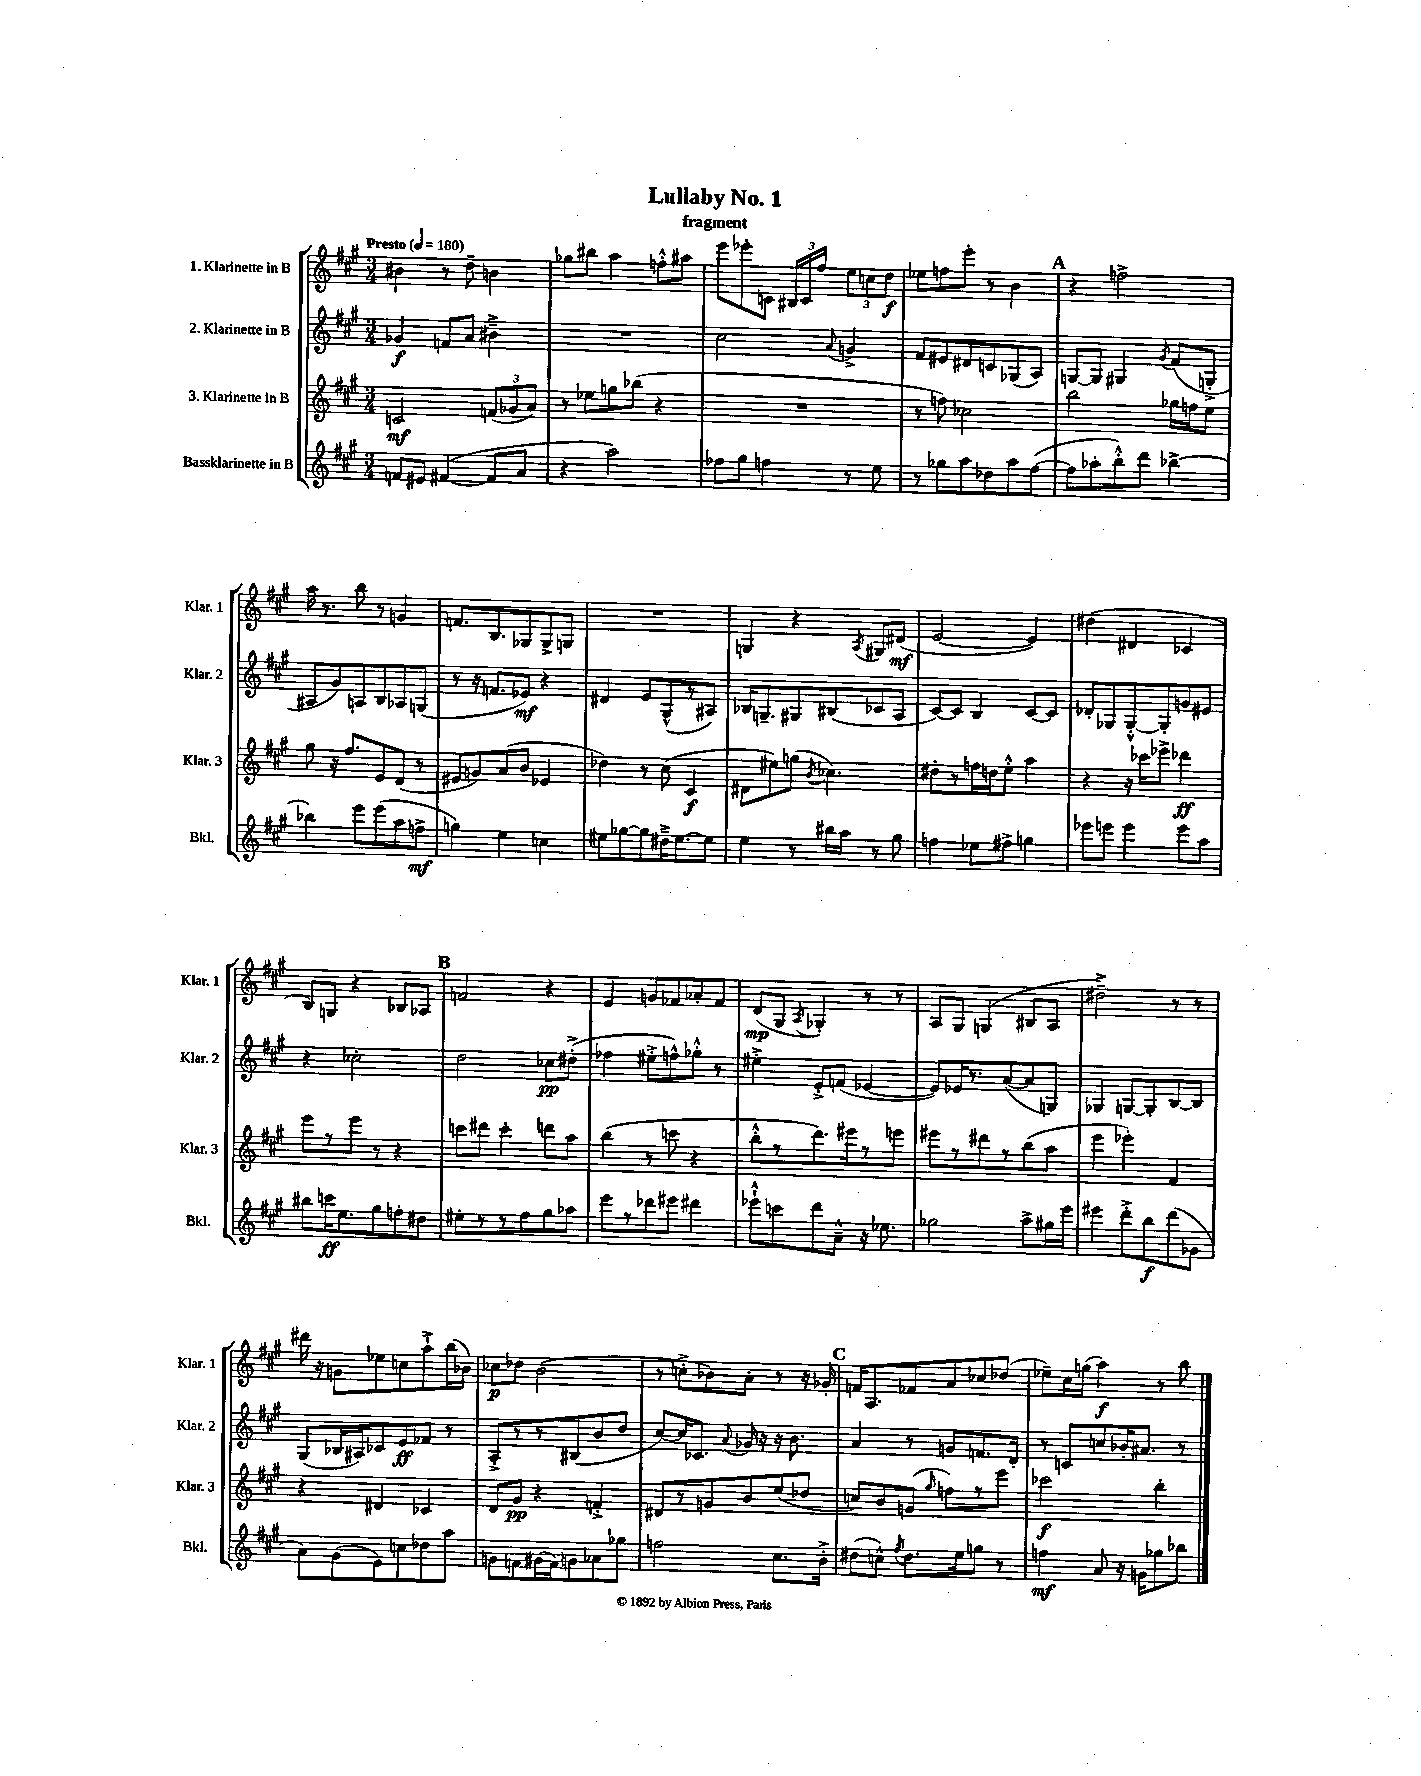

**kern	**dynam	**kern	**dynam	**kern	**dynam	**kern	**dynam
*part4	*part4	*part3	*part3	*part2	*part2	*part1	*part1
*staff4	*staff4	*staff3	*staff3	*staff2	*staff2	*staff1	*staff1
*I"Bassklarinette in B	*	*I"3. Klarinette in B	*	*I"2. Klarinette in B	*	*I"1. Klarinette in B	*
*I'Bkl.	*	*I'Klar. 3	*	*I'Klar. 2	*	*I'Klar. 1	*
*clefG2	*	*clefG2	*	*clefG2	*	*clefG2	*
*k[f#c#g#]	*	*k[f#c#g#]	*	*k[f#c#g#]	*	*k[f#c#g#]	*
*M3/4	*	*M3/4	*	*M3/4	*	*M3/4	*
*MM180	*	*MM180	*	*MM180	*	*MM180	*
=1	=1	=1	=1	=1	=1	=1	=1
!	!	!	!	!	!	!LO:TX:a:B:t=Presto	!
8fn/L	.	2cn/	mf	4g-X/	f	4b#X\	.
8e#X/J	.	.	.	.	.	.	.
([4f#X/	.	.	.	8fn/L	.	8r	.
.	.	.	.	8a/J	.	8dd~\	.
8f#/L]	.	(12fn/L	.	4b#X~^\	.	4bn\	.
.	.	12g-X/	.	.	.	.	.
8a/J	.	.	.	.	.	.	.
.	.	12a/J)	.	.	.	.	.
=2	=2	=2	=2	=2	=2	=2	=2
4r	.	8r	.	2.r	.	8gg-X\L	.
.	.	8ee-X\L	.	.	.	8bb#X\J	.
2aa\)	.	8ggn\	.	.	.	4aa\	.
.	.	(8bb-X\J	.	.	.	.	.
.	.	4r	.	.	.	8ffn'^^\L	.
.	.	.	.	.	.	8aa#X\J	.
=3	=3	=3	=3	=3	=3	=3	=3
8ff-X\L	.	2.r	.	2cc#\	.	8eee\L	.
8gg#\J	.	.	.	.	.	8eee-X'\	.
4ffn\	.	.	.	.	.	8cn\J	.
.	.	.	.	.	.	24B#X/LL	.
.	.	.	.	.	.	24c/	.
.	.	.	.	.	.	24ff#/JJ	.
.	.	.	.	8qqa/	.	.	.
8r	.	.	.	4gn^/	.	12ee\L	.
.	.	.	.	.	.	12ccn\	.
8ee\	.	.	.	.	.	.	.
.	.	.	.	.	.	12dd\J	f
=4	=4	=4	=4	=4	=4	=4	=4
8r	.	8r	.	8f#/L	.	8ee-X\L	.
8gg-X\L	.	8ffn\)	.	8e#X/	.	8ffn\	.
8aa\	.	2cc-X\	.	8d#X/	.	8eee'\J	.
8dd-X\	.	.	.	8cn/	.	8r	.
8aa\	.	.	.	(8G-X/	.	4b\	.
([8ff#\J	.	.	.	8A/J)	.	.	.
!!LO:REH:place=s1:t=A
=5	=5	=5	=5	=5	=5	=5	=5
8ff#\L]	.	2bb\	.	[8Gn/L	.	4r	.
8aa-X'\	.	.	.	8G/J]	.	.	.
8bb'^^\)	.	.	.	4G#X/	.	2ffn^\	.
8ddd\J	.	.	.	.	.	.	.
.	.	.	.	8qg#/	.	.	.
[4bb-X^\	.	16gg-X\LL	.	(8f#/L	.	.	.
.	.	16ffn\J	.	.	.	.	.
.	.	8ee\J	.	8Gn'^/J	.	.	.
!!LO:LB:g=z
=6	=6	=6	=6	=6	=6	=6	=6
4bb-X\]	.	8gg#\	.	8A#X/L	.	16aa\	.
.	.	.	.	.	.	8.r	.
.	.	16r	.	8g#/)	.	.	.
.	.	8.ff#/L	.	.	.	.	.
8eee\L	.	.	.	8An/	.	8bb\	.
(8eee\	.	8e/	.	8B/	.	8r	.
8aa\	.	(8d/J	.	8A-X/	.	4gn/	.
8ffn^\J	mf	8r	.	(8Gn/J	.	.	.
=7	=7	=7	=7	=7	=7	=7	=7
4ggn\)	.	8e#X/L	.	8r	.	8.fn/L	.
.	.	8gn/)	.	16r	.	.	.
.	.	.	.	8.fn/L	.	8.B/	.
4ee\	.	(8a/	.	.	.	.	.
.	.	8b/J	.	8e-X/J)	mf	8G-X/	.
4ccn\	.	4e-X/	.	4r	.	8G-^/	.
.	.	.	.	.	.	8Gn/J	.
=8	=8	=8	=8	=8	=8	=8	=8
8ee#X\L	.	4dd-X\)	.	4d#X/	.	2.r	.
[8gg-X\	.	.	.	.	.	.	.
8gg-\]	.	8r	.	8e/L	.	.	.
16dd#X~^\K	.	(8cc#\	.	(8G#^^/	.	.	.
[8.ee#\	.	.	.	.	.	.	.
.	.	4c#/	f	8r	.	.	.
8ee#\J]	.	.	.	8A#X/J)	.	.	.
=9	=9	=9	=9	=9	=9	=9	=9
4ee\	.	8d#X\L	.	16B-X/KL	.	4Gn/	.
.	.	.	.	8.Gn~/	.	.	.
.	.	8ee#X\)	.	.	.	.	.
8r	.	(8ggn\J	.	8G#X/	.	4r	.
.	.	8qb/	.	.	.	.	.
16bb#X\LL	.	4.cc-X\)	.	(8B#X/	.	.	.
16aa\JJ	.	.	.	.	.	.	.
.	.	.	.	.	.	8qA/	.
8r	.	.	.	8c-X/	.	8G#X/L	.
8gg#\	.	.	.	8A/J	.	(8d#X/J	mf
=10	=10	=10	=10	=10	=10	=10	=10
4ffn\	.	8dd#X'\L	.	[8c#/L)	.	[2e/	.
.	.	8r	.	8c#/J]	.	.	.
8ee-X\L	.	16ffn\L	.	4B/	.	.	.
.	.	16ddn\J	.	.	.	.	.
8ff#X^\J	.	8ee'^^\J	.	.	.	.	.
4ggn\	.	4aa\	.	[8c#/L	.	4e/])	.
.	.	.	.	8c#/J]	.	.	.
=11	=11	=11	=11	=11	=11	=11	=11
8eee-X\L	.	4r	.	8d-X'/L	.	(4dd#X\	.
8eeen\J	.	.	.	8G-X/	.	.	.
4eee\	.	16r	.	[8G-'^^/	.	4d#X/	.
.	.	16ccc-X\KL	.	.	.	.	.
.	.	8eee-X^\J	.	8G-'/]	.	.	.
8eee\L	.	4ddd-X\	ff	8gn/	.	4c-X/	.
8aa\J	.	.	.	8e#X/J	.	.	.
!!LO:LB:g=z
=12	=12	=12	=12	=12	=12	=12	=12
8bb#X\L	.	8eee\L	.	4r	.	8B/L)	.
16cccn\K	ff	8r	.	.	.	8Gn/J	.
8.ee\	.	.	.	.	.	.	.
.	.	8eee\J	.	2cc-X'\	.	4r	.
8gg#\	.	8r	.	.	.	.	.
8ffn'\	.	4r	.	.	.	8B-X/L	.
8dd#X\J	.	.	.	.	.	8A-X/J	.
!!LO:REH:place=s1:t=B
=13	=13	=13	=13	=13	=13	=13	=13
8ee#X'\L	.	8cccn\L	.	2dd\	.	2fn/	.
8r	.	8ddd#X\J	.	.	.	.	.
8r	.	4ccc'\	.	.	.	.	.
8ff#\	.	.	.	.	.	.	.
8gg#\	.	8dddn\L	.	8cc-X\L	pp	4r	.
8aa-X\J	.	8aa\J	.	(8dd#X'^\J	.	.	.
=14	=14	=14	=14	=14	=14	=14	=14
8eee\L	.	(4bb\	.	4ff-X\	.	4e/	.
8r	.	.	.	.	.	.	.
8ddd-X\	.	8r	.	8ee#X'^\L	.	8gn/L	.
8eee#X\J	.	8cccn\	.	8ffn^^\)	.	8f-X/	.
4ddd#X\	.	4r	.	8gg-X'^^\J	.	8a-X'/	.
.	.	.	.	8r	.	8f-/J	.
=15	=15	=15	=15	=15	=15	=15	=15
8eee-X`^^\L	.	8bb'^^\L	.	4ee#X'^\	.	(8d/L	mp
8cccn\	.	8r	.	.	.	8G#/J	.
.	.	.	.	.	.	8qA/	.
8ddd\	.	8.ddd\)	.	8e'^/L	.	4G-X'/)	.
8a~^^\J	.	.	.	(8fn/J	.	.	.
.	.	16eee#X\k	.	.	.	.	.
16r	.	8r	.	[4e-X/	.	8r	.
8.ee-X\	.	.	.	.	.	.	.
.	.	8eeen\J	.	.	.	8r	.
=16	=16	=16	=16	=16	=16	=16	=16
2gg-X\	.	8eee#X\L	.	8e-/L])	.	8A/L	.
.	.	8r	.	16e-X/K	.	8G#/J	.
.	.	.	.	8.r	.	.	.
.	.	8ddd#X\	.	.	.	(4Gn/	.
.	.	8r	.	([8a/	.	.	.
8aa^\L	.	(8bb\	.	8a/]	.	8B#X/L	.
16gg#X\L	.	8aa\J	.	8Gn/J)	.	8A/J	.
16eee\JJ	.	.	.	.	.	.	.
=17	=17	=17	=17	=17	=17	=17	=17
4eee#X\	.	4eee\	.	4G-X/	.	2dd#X~^\)	.
8ddd'^\L	.	4eee-X'\)	.	[8Gn/L	.	.	.
8bb\	f	.	.	8G'/]	.	.	.
(8ddd\	.	4f#/	.	[8B/	.	8r	.
8g-X\J	.	.	.	8B/J]	.	8r	.
!!LO:LB:g=z
=18	=18	=18	=18	=18	=18	=18	=18
8a\L)	.	4r	.	(8G#/L	.	16ddd#X\	.
.	.	.	.	.	.	16r	.
(8g#\	.	.	.	16B-X/L	.	8gn\L	.
.	.	.	.	16A#X/J)	.	.	.
8e\)	.	4d#X/	.	8c-X/	.	8ee-X\	.
8ccn\	.	.	.	8e/	ff	8ccn\	.
8dd-X\	.	4c-X/	.	8f-X/J	.	8aa`^\	.
8aa\J	.	.	.	8r	.	(16bb\L	.
.	.	.	.	.	.	16b-X\JJ)	.
=19	=19	=19	=19	=19	=19	=19	=19
8gn\L	.	8d/L	.	8A'^/L	.	8cc-X\L	p
8fn\	.	8g#/J	pp	8r	.	8dd-X\J	.
(16g#X\L	.	4r	.	8r	.	(2b\	.
16f\J)	.	.	.	.	.	.	.
8gn\	.	.	.	(8B#X/	.	.	.
8a-X\	.	4fn'^/	.	8b/	.	.	.
8gg-X\J	.	.	.	8dd/J	.	.	.
=20	=20	=20	=20	=20	=20	=20	=20
2ffn\	.	8d#X/L	.	[8cc#/L)	.	8r	.
.	.	8r	.	16cc#/K]	.	8ccn'^\L	.
.	.	.	.	8.c-X/J	.	.	.
.	.	8gn/	.	.	.	8b-X\)	.
.	.	.	.	8qqa/	.	.	.
.	.	8b/	.	16g-X/	.	8a'\J	.
.	.	.	.	16r	.	.	.
8.cc#\L	.	(8ee/	.	16r	.	8r	.
.	.	.	.	8.b\	.	.	.
.	.	8dd-X/J	.	.	.	16r	.
16b'^\Jk	.	.	.	.	.	16g-X'/	.
!!LO:REH:place=s1:t=C
=21	=21	=21	=21	=21	=21	=21	=21
(8dd#X\L	.	8ccn/L)	.	4a/	.	16fn/KL	.
.	.	.	.	.	.	8.A/	.
8ccn^^\J)	.	8b/	.	.	.	.	.
8qff#/	.	.	.	.	.	.	.
8.dd#\L	.	(8gn/J	.	8r	.	8f-X/	.
.	.	16qqgg#/	.	.	.	.	.
.	.	8ffn\L)	.	8gn/L	.	8a/	.
16ee\k	.	.	.	.	.	.	.
8ggn\J	.	8r	.	8.fn/	.	8cc-X/	.
8r	.	8eee\J	.	.	.	(8dd-X/J	.
.	.	.	.	16d'/Jk	.	.	.
=22	=22	=22	=22	=22	=22	=22	=22
4ffn\	mf	2ccc-X\	f	8r	.	8ee-X~\L)	.
.	.	.	.	8cn/L	.	16cc#\L	.
.	.	.	.	.	.	(16ggn\JJ	.
8a/	.	.	.	8ccn/	.	4aa\)	f
16r	.	.	.	16b-X'/K	.	.	.
16gn\KL	.	.	.	8.a#X/J	.	.	.
8gg-X\	.	4bb'\	.	.	.	8r	.
8bb-X\J	.	.	.	8r	.	8bb\	.
==	==	==	==	==	==	==	==
*-	*-	*-	*-	*-	*-	*-	*-
